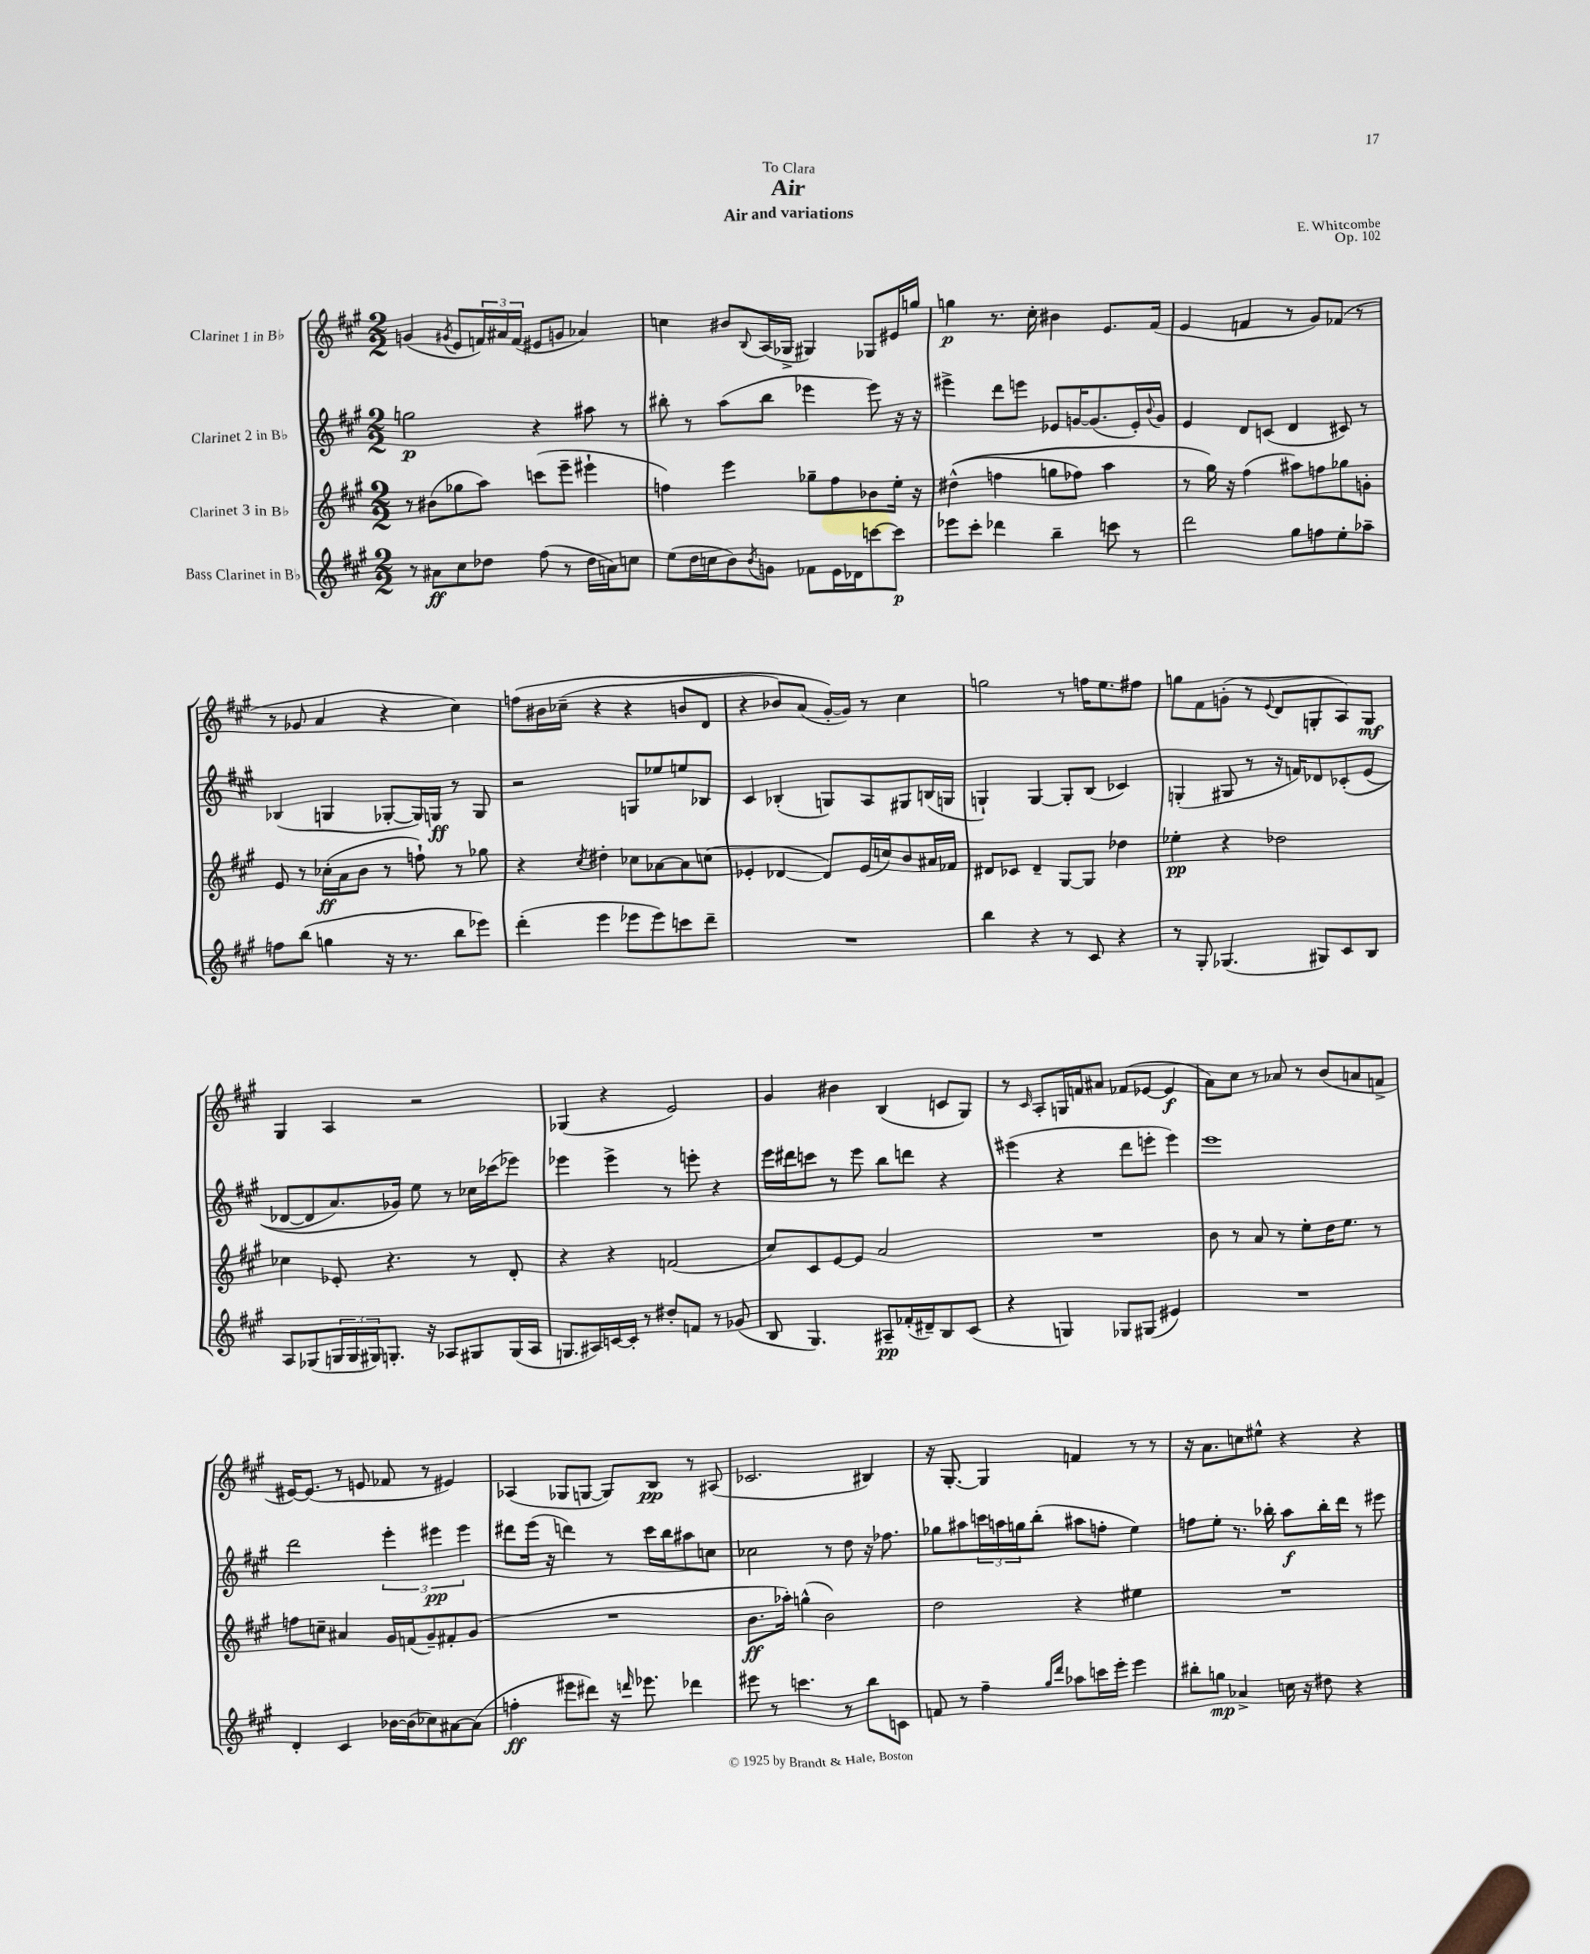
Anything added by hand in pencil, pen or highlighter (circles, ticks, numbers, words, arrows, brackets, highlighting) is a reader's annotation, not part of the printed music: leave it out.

**kern	**dynam	**kern	**dynam	**kern	**dynam	**kern	**dynam
*part4	*part4	*part3	*part3	*part2	*part2	*part1	*part1
*staff4	*staff4	*staff3	*staff3	*staff2	*staff2	*staff1	*staff1
*I"Bass Clarinet in B♭	*	*I"Clarinet 3 in B♭	*	*I"Clarinet 2 in B♭	*	*I"Clarinet 1 in B♭	*
*clefG2	*	*clefG2	*	*clefG2	*	*clefG2	*
*k[f#c#g#]	*	*k[f#c#g#]	*	*k[f#c#g#]	*	*k[f#c#g#]	*
*M2/2	*	*M2/2	*	*M2/2	*	*M2/2	*
=1	=1	=1	=1	=1	=1	=1	=1
8r	.	8r	.	2ggn\	p	(4gn/	.
8a#X\L	ff	(8b#X\L	.	.	.	.	.
.	.	.	.	.	.	8qg#X/	.
8cc#\	.	8gg-X\	.	.	.	8e/L	.
8dd-X\J	.	8aa\J)	.	.	.	24fn/L)	.
.	.	.	.	.	.	24a#X/	.
.	.	.	.	.	.	(24f/JJ	.
(8ff#\	.	(8cccn\L	.	4r	.	8e#X/L	.
8r	.	8eee~\J	.	.	.	8gn/J	.
16dd-\LL	.	4eee#X`\	.	8aa#X\	.	4a-X/)	.
16an\J)	.	.	.	.	.	.	.
8ccn\J	.	.	.	8r	.	.	.
=2	=2	=2	=2	=2	=2	=2	=2
(8ee\L	.	4ffn\)	.	8bb#X'\	.	4ccn\	.
16dd\L	.	.	.	8r	.	.	.
16ccn\J	.	.	.	.	.	.	.
8b\)	.	4eee\	.	(8aa\L	.	8b#X/L	.
8qb/	.	.	.	.	.	8qqB/	.
8gn\J	.	.	.	8bb#\J	.	(16A/L	.
.	.	.	.	.	.	16G-X^/JJ	.
8f-X\L	.	8gg-X~\L	.	4eee-X\	.	4G#X/)	.
16e\L	.	8ff\	.	.	.	.	.
16d-X\J	.	.	.	.	.	.	.
[8cccn\	.	8b-X\	.	8eee-\)	.	8G-X/L	.
8ccc\J]	p	16ee'\Jk	.	16r	.	16e#X/L	.
.	.	16r	.	16r	.	16ggn/JJ	.
=3	=3	=3	=3	=3	=3	=3	=3
8eee-X\L	.	((4dd#X^^\	.	4eee#X^\	.	4ggn\	p
8ccc#'\J	.	.	.	.	.	.	.
4ddd-X\	.	4ffn\	.	8ddd\L	.	8.r	.
.	.	.	.	8eeen\J	.	.	.
.	.	.	.	.	.	16cc#'\	.
4bb~\	.	8ggn\L	.	8e-X/L	.	4b#X\	.
.	.	8ff-X\J)	.	[16gn/K	.	.	.
.	.	.	.	(8.g/]	.	.	.
8cccn\	.	4aa\	.	.	.	8.e/L	.
8r	.	.	.	16e-'/L)	.	.	.
.	.	.	.	8qqb/	.	.	.
.	.	.	.	16g/JJ	.	(16f#/Jk	.
=4	=4	=4	=4	=4	=4	=4	=4
2ddd\	.	8r	.	4e/	.	4e/	.
.	.	16gg#\)	.	.	.	.	.
.	.	16r	.	.	.	.	.
.	.	(4ff#\	.	8d/L	.	4fn/	.
.	.	.	.	(8cn/J	.	.	.
8gg#\L	.	8aa#X\L)	.	4d/	.	8r	.
8ffn\	.	8ffn\	.	.	.	8g#/L)	.
8ee'\	.	8gg-X\	.	8c#X/)	.	(8f-X/J	.
8aa-X~\J	.	8gn'\J	.	8r	.	8r	.
!!LO:LB:g=z
=5	=5	=5	=5	=5	=5	=5	=5
8ffn\L	.	8e/	.	(4B-X/	.	8r	.
(8bb\J	.	8r	.	.	.	8g-X/	.
4ggn\	.	(16cc-X'\LL	ff	4Gn/	.	4a/	.
.	.	16a\J	.	.	.	.	.
.	.	8b\J	.	.	.	.	.
16r	.	8r	.	[8G-X'/L	.	4r	.
8.r	.	.	.	.	.	.	.
.	.	8ffn`\)	.	16G-/L])	.	.	.
.	.	.	.	16Gn/JJ	ff	.	.
8bb\L	.	8r	.	8r	.	4cc#\)	.
8eee-X\J)	.	8gg-X\	.	8G/	.	.	.
=6	=6	=6	=6	=6	=6	=6	=6
(4ddd'\	.	4r	.	2r	.	(8ffn\L	.
.	.	.	.	.	.	16b#X\L	.
.	.	.	.	.	.	(16cc-X~\JJ	.
.	.	8qcc#/	.	.	.	.	.
4eee\	.	4dd#X'\	.	.	.	4r	.
8eee-X\L	.	8cc-X\L	.	8Gn/L	.	4r	.
8eee-\)	.	[8a-X\	.	8ee-X/	.	.	.
8cccn\	.	8a-\]	.	8een/	.	8bn/L	.
8ddd~\J	.	(8ccn\J	.	8B-X/J	.	8d/J	.
=7	=7	=7	=7	=7	=7	=7	=7
1r	.	4e-X'/	.	4c#/	.	4r	.
.	.	[4d-X/	.	(4B-X'/	.	8b-X/L)	.
.	.	.	.	.	.	(8a/J	.
.	.	8d-/L])	.	8Gn/L)	.	[16g#'/LL)	.
.	.	.	.	.	.	16g#/JJ])	.
.	.	(16e-/L	.	8A/	.	8r	.
.	.	16ccn/J)	.	.	.	.	.
.	.	8b/	.	8G#X/	.	4cc#\	.
.	.	16a#X/L	.	(16Bn/L	.	.	.
.	.	16f-X/JJ	.	16Gn/JJ	.	.	.
=8	=8	=8	=8	=8	=8	=8	=8
4bb\	.	8d#X/L	.	4Gn`/)	.	2ggn\	.
.	.	8c-X/J	.	.	.	.	.
4r	.	4d#~/	.	[4G/	.	.	.
8r	.	[8G#/L	.	8G'/L]	.	8r	.
8c#/	.	8G#/J]	.	(8B/J	.	16ffn\KL	.
.	.	.	.	.	.	8.ee\	.
4r	.	4dd-X\	.	4c-X/)	.	.	.
.	.	.	.	.	.	8ff#X\J	.
=9	=9	=9	=9	=9	=9	=9	=9
8r	.	4ee-X'\	pp	(4Gn'/	.	8ggn\L	.
8G#'/	.	.	.	.	.	8f#\	.
(4.G-X/	.	4r	.	8G#X/	.	(8gn'\J	.
.	.	.	.	8r	.	8r	.
.	.	.	.	.	.	8qqe/	.
.	.	2dd-X\	.	16r	.	8d/L	.
.	.	.	.	16fn/KL)	.	.	.
8G#X/L)	.	.	.	8d-X/	.	8Gn'/	.
8c#/	.	.	.	(8c-X'/	.	8A/)	.
8B/J	.	.	.	(8e/J	.	8G/J	mf
!!LO:LB:g=z
=10	=10	=10	=10	=10	=10	=10	=10
8A/L	.	4cc-X\	.	[8d-X/L	.	4G#/	.
(8G-X/	.	.	.	8d-/]	.	.	.
24Gn/L	.	8e-X'/	.	8.a/)	.	4A/	.
24G/	.	.	.	.	.	.	.
24G#X/J)	.	.	.	.	.	.	.
8.Gn'/J	.	4.r	.	.	.	.	.
.	.	.	.	16g-X/Jk)	.	.	.
.	.	.	.	8ee\	.	2r	.
16r	.	.	.	.	.	.	.
8A-X/L	.	.	.	8r	.	.	.
8G#X/	.	8r	.	16cc-X\LL	.	.	.
.	.	.	.	(16ccc-X\J	.	.	.
(16G#/L	.	8d'/	.	8eee-X\J)	.	.	.
16A-/JJ	.	.	.	.	.	.	.
=11	=11	=11	=11	=11	=11	=11	=11
8.Gn/L	.	4r	.	4eee-X\	.	(4G-X/	.
16A#X/L)	.	.	.	.	.	.	.
[16cn/	.	4r	.	4eee-^\	.	4r	.
16c'/JJ]	.	.	.	.	.	.	.
8r	.	.	.	.	.	.	.
8dd#X'/L	.	(2fn/	.	8r	.	2e/)	.
8fn/J	.	.	.	8eeen'\	.	.	.
8r	.	.	.	4r	.	.	.
(8g-X/	.	.	.	.	.	.	.
=12	=12	=12	=12	=12	=12	=12	=12
8B/	.	8cc#/L)	.	16eee\LL	.	4g#/	.
.	.	.	.	16ddd#X\J	.	.	.
4.G#/)	.	8c#/	.	8cccn\J	.	.	.
.	.	[8e/	.	8r	.	4b#X\	.
.	.	8e/J]	.	8eee\	.	.	.
8A#X~/L	pp	2a/	.	8bb\L	.	(4B/	.
(16f-X'/L	.	.	.	8dddn\J	.	.	.
16d#X~/J)	.	.	.	.	.	.	.
8B/	.	.	.	4r	.	8cn/L	.
(8c#/J	.	.	.	.	.	8G#/J)	.
=13	=13	=13	=13	=13	=13	=13	=13
4r	.	1r	.	(4eee#X\	.	8r	.
.	.	.	.	.	.	16qqc#/	.
.	.	.	.	.	.	8A'/L	.
4Gn/)	.	.	.	4r	.	16Gn/L	.
.	.	.	.	.	.	16fn/J	.
.	.	.	.	.	.	8a#X/J	.
8G-X/L	.	.	.	8ddd\L	.	(8f-X/L	.
(8G#X/J	.	.	.	8eeen'\J	.	[8e-X/J	.
4e#X/)	.	.	.	4eee\)	.	4e-/]	f
=14	=14	=14	=14	=14	=14	=14	=14
1r	.	8b\	.	1eee	.	8a\L)	.
.	.	8r	.	.	.	8cc#\J	.
.	.	8a/	.	.	.	8r	.
.	.	8r	.	.	.	8a-X/	.
.	.	8ee'\L	.	.	.	8r	.
.	.	16dd\K	.	.	.	(8b/L	.
.	.	8.ee\J	.	.	.	.	.
.	.	.	.	.	.	8an/	.
.	.	8r	.	.	.	8fn^/J	.
!!LO:LB:g=z
=15	=15	=15	=15	=15	=15	=15	=15
4d'/	.	8ffn\L	.	2ddd\	.	[16e#X/KL)	.
.	.	.	.	.	.	(8.e#/J]	.
.	.	8ccn~\J	.	.	.	.	.
4c#/	.	4a#X/	.	.	.	8r	.
.	.	.	.	.	.	8en/	.
[16b-X\LL	.	16g#/LL	.	6eee'\	.	8f-X/	.
(16b-\J]	.	(16fn/J	.	.	.	.	.
8cc-X\)	.	8g#~/)	.	.	.	8r	.
.	.	.	.	6eee#X\	pp	.	.
[8a#X\	.	8f#X'/	.	.	.	4e#X/)	.
.	.	.	.	6eee#\	.	.	.
(8a#\J]	.	(8g#/J	.	.	.	.	.
=16	=16	=16	=16	=16	=16	=16	=16
4ffn'\	ff	1r	.	8ddd#X\L	.	(4A-X/	.
.	.	.	.	(16eee\Jk	.	.	.
.	.	.	.	16r	.	.	.
8eee#X\L	.	.	.	4dddn\)	.	8G-X/L	.
8ddd#X\J)	.	.	.	.	.	[8Gn/J	.
16r	.	.	.	8r	.	8G/L])	.
16qqdddn/	.	.	.	.	.	.	.
8.eee-X\	.	.	.	.	.	.	.
.	.	.	.	16ccc#\LL	.	8B/J	pp
.	.	.	.	16bb\J	.	.	.
4ddd-X\	.	.	.	8aa#X\	.	8r	.
.	.	.	.	8ccn\J	.	(8A#X/	.
=17	=17	=17	=17	=17	=17	=17	=17
8eee#X\	.	8.b\L	ff	2cc-X\	.	2.c-X/	.
8r	.	.	.	.	.	.	.
.	.	16aa-X'\Jk)	.	.	.	.	.
4.cccn\	.	(4ggn^^\	.	.	.	.	.
.	.	2b\)	.	8r	.	.	.
8r	.	.	.	8dd\	.	.	.
8bb\L	.	.	.	16r	.	4B#X/)	.
.	.	.	.	8.ff-X\	.	.	.
8cn\J	.	.	.	.	.	.	.
=18	=18	=18	=18	=18	=18	=18	=18
8fn/	.	2dd\	.	8gg-X\L	.	16r	.
.	.	.	.	.	.	[8.G#'/	.
8r	.	.	.	8aa#X\	.	.	.
4ff#~\	.	.	.	24cccn\L	.	4G#/]	.
.	.	.	.	24aan\	.	.	.
.	.	.	.	24ggn\J	.	.	.
.	.	.	.	(8bb'\J	.	.	.
16qqgg#/LL	.	.	.	.	.	.	.
16qqddd/JJ	.	.	.	.	.	.	.
8aa-X\L	.	4r	.	8aa#X\L	.	4fn/	.
16cccn\L	.	.	.	8ffn'\J	.	.	.
16eee'\JJ	.	.	.	.	.	.	.
4eee\	.	4ee#X\	.	4ee\)	.	8r	.
.	.	.	.	.	.	8r	.
=19	=19	=19	=19	=19	=19	=19	=19
8bb#X'\L	.	1r	.	8ffn\L	.	16r	.
.	.	.	.	.	.	8.a\L	.
8ggn\J	mp	.	.	8ee'\J	.	.	.
4a-X^/	.	.	.	8.r	.	8ccn\	.
.	.	.	.	.	.	8ee#X^^\J	.
.	.	.	.	16bb-X'\	.	.	.
16ccn\	.	.	.	8aa\L	f	4r	.
16r	.	.	.	.	.	.	.
8dd#X\	.	.	.	16bb-'\L	.	.	.
.	.	.	.	16ddd\JJ	.	.	.
4r	.	.	.	8r	.	4r	.
.	.	.	.	8eee#X\	.	.	.
==	==	==	==	==	==	==	==
*-	*-	*-	*-	*-	*-	*-	*-
